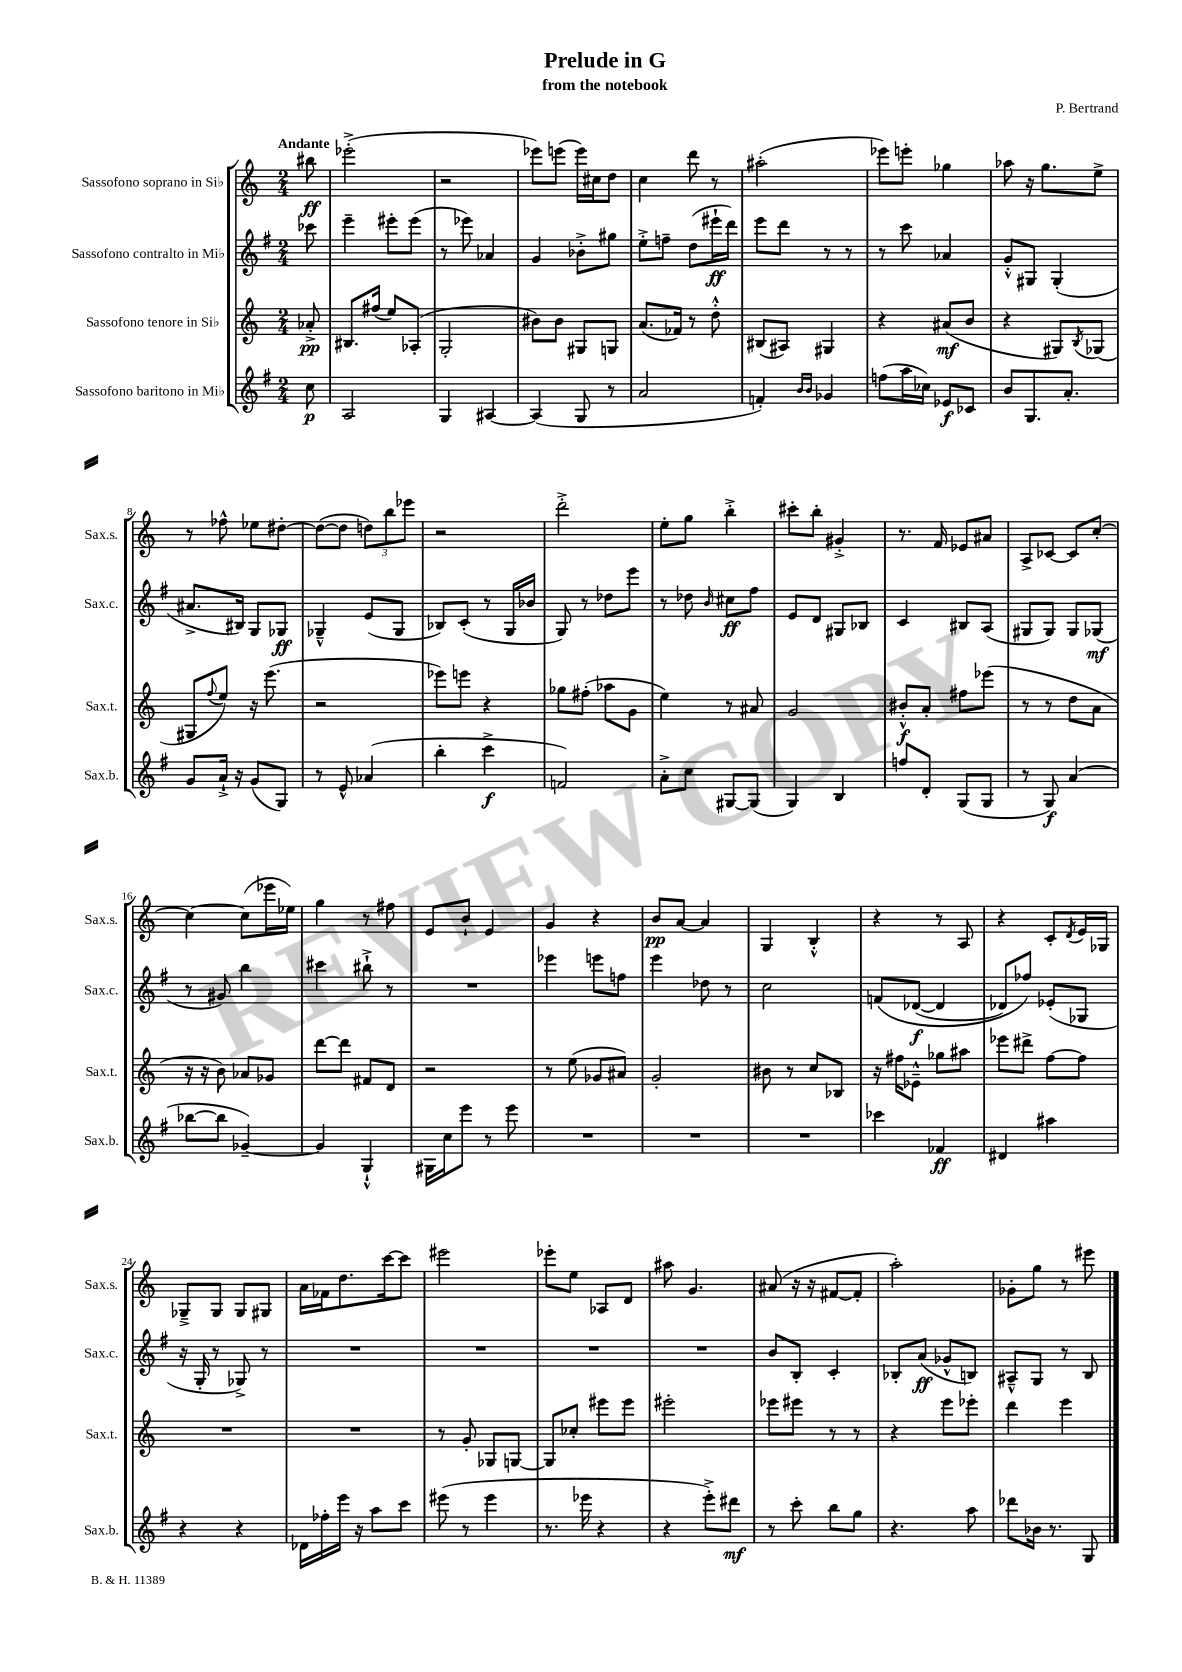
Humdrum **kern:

**kern	**dynam	**kern	**dynam	**kern	**dynam	**kern	**dynam
*part4	*part4	*part3	*part3	*part2	*part2	*part1	*part1
*staff4	*staff4	*staff3	*staff3	*staff2	*staff2	*staff1	*staff1
*I"Sassofono baritono in Mi♭	*	*I"Sassofono tenore in Si♭	*	*I"Sassofono contralto in Mi♭	*	*I"Sassofono soprano in Si♭	*
*I'Sax.b.	*	*I'Sax.t.	*	*I'Sax.c.	*	*I'Sax.s.	*
*clefG2	*	*clefG2	*	*clefG2	*	*clefG2	*
*k[f#]	*	*k[]	*	*k[f#]	*	*k[]	*
*M2/4	*	*M2/4	*	*M2/4	*	*M2/4	*
=	=	=	=	=	=	=	=
!	!	!	!	!	!	!LO:TX:a:B:t=Andante	!
8cc\	p	8a-X'^/	pp	8ccc-X\	.	8bb#X\	ff
=1	=1	=1	=1	=1	=1	=1	=1
2A/	.	8.B#X/L	.	4eee~\	.	(2eee-X'^\	.
.	.	(16ff#X/Jk	.	.	.	.	.
.	.	8ee/L)	.	8eee#X'\L	.	.	.
.	.	(8A-X'/J	.	(8eee#\J	.	.	.
=2	=2	=2	=2	=2	=2	=2	=2
4G/	.	2G'/	.	8r	.	2r	.
.	.	.	.	8eee-X\)	.	.	.
[4A#X/	.	.	.	4a-X/	.	.	.
=3	=3	=3	=3	=3	=3	=3	=3
(4A#/]	.	8b#X\L)	.	4g/	.	8eee-X\L)	.
.	.	8b#\J	.	.	.	(8eeen\J	.
8G/	.	8G#X/L	.	8b-X'^\L	.	16eee\LL)	.
.	.	.	.	.	.	16cc#X\J	.
8r	.	8Gn/J	.	8gg#X\J	.	8dd\J	.
=4	=4	=4	=4	=4	=4	=4	=4
2a/	.	(8.a/L	.	8ee'^\L	.	4cc\	.
.	.	.	.	8ffn~\J	.	.	.
.	.	16f-X/Jk)	.	.	.	.	.
.	.	8r	.	(8dd\L	.	8ddd\	.
.	.	8dd'^^\	.	16eee#X`\L	ff	8r	.
.	.	.	.	16ddd\JJ)	.	.	.
=5	=5	=5	=5	=5	=5	=5	=5
4fn'/)	.	(8B#X/L	.	8eee\L	.	(2aa#X'\	.
.	.	8A#X/J)	.	8ddd\J	.	.	.
16qqb/LL	.	.	.	.	.	.	.
16qqb/JJ	.	.	.	.	.	.	.
4g-X/	.	4G#X/	.	8r	.	.	.
.	.	.	.	8r	.	.	.
=6	=6	=6	=6	=6	=6	=6	=6
(8ffn\L	.	4r	.	8r	.	8eee-X\L)	.
16aa\L	.	.	.	8ccc\	.	8eeen'\J	.
16cc-X\JJ)	.	.	.	.	.	.	.
8e-X/L	f	(8a#X/L	mf	4a-X/	.	4gg-X\	.
8c-X/J	.	8b/J	.	.	.	.	.
=7	=7	=7	=7	=7	=7	=7	=7
8b/L	.	4r	.	8g'^^/L	.	8aa-X\	.
8.G/	.	.	.	8G#X/J	.	16r	.
.	.	.	.	.	.	8.gg\L	.
.	.	8G#X/L)	.	(4G#'/	.	.	.
8.a'/J	.	.	.	.	.	.	.
.	.	8qB/	.	.	.	.	.
.	.	(8G-X/J	.	.	.	8ee^\J	.
!!LO:LB:g=z
=8	=8	=8	=8	=8	=8	=8	=8
8g/L	.	8G#X/L	.	8.a#X^/L	.	8r	.
.	.	8qqff/	.	.	.	.	.
16a`^/Jk	.	8ee/J)	.	.	.	8ff-X^^\	.
16r	.	.	.	16B#X/Jk)	.	.	.
(8g/L	.	16r	.	8G/L	.	8ee-X\L	.
.	.	(8.eee\	.	.	.	.	.
8G/J)	.	.	.	8G-X/J	ff	[8dd#X'\J	.
=9	=9	=9	=9	=9	=9	=9	=9
8r	.	2r	.	4G-X~^^/	.	(8dd#\L_	.
8e^^/	.	.	.	.	.	8dd#\J]	.
(4a-X/	.	.	.	(8e/L	.	12ddn\L)	.
.	.	.	.	.	.	12bb\	.
.	.	.	.	8G-/J	.	.	.
.	.	.	.	.	.	12eee-X\J	.
=10	=10	=10	=10	=10	=10	=10	=10
4bb'\	.	8eee-X\L)	.	8B-X/L)	.	2r	.
.	.	8eeen\J	.	(8c'/J	.	.	.
4ccc^\	f	4r	.	8r	.	.	.
.	.	.	.	16G/LL	.	.	.
.	.	.	.	16b-X/JJ	.	.	.
=11	=11	=11	=11	=11	=11	=11	=11
2fn/)	.	8gg-X\L	.	8G/)	.	2ddd'^\	.
.	.	(8ff#X'\J	.	8r	.	.	.
.	.	8aa-X\L	.	8dd-X\L	.	.	.
.	.	8g\J	.	8eee\J	.	.	.
=12	=12	=12	=12	=12	=12	=12	=12
8a'^\L	.	4ee\)	.	8r	.	8ee'\L	.
8cc\J	.	.	.	8dd-X\	.	8gg\J	.
.	.	.	.	16qqb/	.	.	.
[8G#X/L	.	8r	.	8cc#X\L	ff	4bb'^\	.
(8G#/J]	.	8a#X/	.	8ff#\J	.	.	.
=13	=13	=13	=13	=13	=13	=13	=13
4G/)	.	2g/	.	8e/L	.	8ccc#X'\L	.
.	.	.	.	8d/J	.	8bb'\J	.
4B/	.	.	.	8G#X/L	.	4g#X'^/	.
.	.	.	.	8B-X/J	.	.	.
=14	=14	=14	=14	=14	=14	=14	=14
8ffn/L	.	8b#X'^^/L	f	4c/	.	8.r	.
8d'/J	.	8a'/J	.	.	.	.	.
.	.	.	.	.	.	16f/	.
(8G/L	.	8ff#X\L	.	8B#X/L	.	8e-X/L	.
8G/J	.	(8eee-X\J	.	(8A/J	.	8a#X/J	.
=15	=15	=15	=15	=15	=15	=15	=15
8r	.	8r	.	8G#X/L	.	8A^/L	.
8G/)	f	8r	.	8G#/J)	.	[8c-X/J	.
(4a/	.	8dd\L	.	8G#/L	.	8c-/L]	.
.	.	8a\J	.	(8G-X/J	mf	[8cc'/J	.
!!LO:LB:g=z
=16	=16	=16	=16	=16	=16	=16	=16
[8bb-X\L	.	16r	.	8r	.	4cc\_	.
.	.	16r	.	.	.	.	.
8bb-\J]	.	8b\)	.	8g#X/)	.	.	.
[4g-X~/)	.	8a-X/L	.	4bb\	.	(8cc\L]	.
.	.	8g-X/J	.	.	.	16eee-X\L	.
.	.	.	.	.	.	16ee-X\JJ)	.
=17	=17	=17	=17	=17	=17	=17	=17
4g-/]	.	[8ddd\L	.	4ccc#X\	.	4gg\	.
.	.	8ddd\J]	.	.	.	.	.
4G`^^/	.	8f#X/L	.	8bb#X`^\	.	8r	.
.	.	8d/J	.	8r	.	8ff#X\	.
=18	=18	=18	=18	=18	=18	=18	=18
16G#X\LL	.	2r	.	2r	.	8e/L	.
16cc\J	.	.	.	.	.	.	.
8eee\J	.	.	.	.	.	8b`/J	.
8r	.	.	.	.	.	4e/	.
8eee\	.	.	.	.	.	.	.
=19	=19	=19	=19	=19	=19	=19	=19
2r	.	8r	.	4eee-X\	.	4g/	.
.	.	(8ee\	.	.	.	.	.
.	.	8g-X/L	.	8eeen\L	.	4r	.
.	.	8a#X/J)	.	8ffn\J	.	.	.
=20	=20	=20	=20	=20	=20	=20	=20
2r	.	2g'/	.	4eee\	.	8b/L	pp
.	.	.	.	.	.	[8a/J	.
.	.	.	.	8dd-X\	.	4a/]	.
.	.	.	.	8r	.	.	.
=21	=21	=21	=21	=21	=21	=21	=21
2r	.	8b#X\	.	2cc\	.	4G/	.
.	.	8r	.	.	.	.	.
.	.	8cc/L	.	.	.	4B'^^/	.
.	.	8B-X/J	.	.	.	.	.
=22	=22	=22	=22	=22	=22	=22	=22
4ccc-X\	.	16r	.	(8fn/L	.	4r	.
.	.	16ff#X\KL	.	.	.	.	.
.	.	8e-X~^^\J	.	([8d-X/J	f	.	.
4f-X/	ff	8gg-X\L	.	4d-/]	.	8r	.
.	.	8aa#X\J	.	.	.	8A/	.
=23	=23	=23	=23	=23	=23	=23	=23
4d#X/	.	8eee-X\L	.	8d-X/L)	.	4r	.
.	.	8ddd#X^\J	.	8ff-X/J)	.	.	.
4aa#X\	.	[8ff\L	.	(8e-X'/L	.	8c'/L	.
.	.	.	.	.	.	8qd/	.
.	.	8ff\J]	.	8G-X/J	.	16e/L	.
.	.	.	.	.	.	16G-X/JJ	.
!!LO:LB:g=z
=24	=24	=24	=24	=24	=24	=24	=24
4r	.	2r	.	16r	.	8G-X~^/L	.
.	.	.	.	16G'/	.	.	.
.	.	.	.	8r	.	8G-/J	.
4r	.	.	.	8G-X^/)	.	8G-/L	.
.	.	.	.	8r	.	8G#X/J	.
=25	=25	=25	=25	=25	=25	=25	=25
16d-X\LL	.	2r	.	2r	.	16a\LL	.
16ff-X'\	.	.	.	.	.	16f-X\J	.
16eee\JJ	.	.	.	.	.	8.dd\	.
16r	.	.	.	.	.	.	.
8aa\L	.	.	.	.	.	.	.
.	.	.	.	.	.	[16ccc\k	.
8ccc\J	.	.	.	.	.	8ccc\J]	.
=26	=26	=26	=26	=26	=26	=26	=26
(8eee#X\	.	8r	.	2r	.	2eee#X\	.
8r	.	8g'/	.	.	.	.	.
4eee#\	.	8G-X/L	.	.	.	.	.
.	.	[8Gn/J	.	.	.	.	.
=27	=27	=27	=27	=27	=27	=27	=27
8.r	.	8G/L]	.	2r	.	8eee-X'\L	.
.	.	8cc-X'/J	.	.	.	8ee\J	.
16eee-X\	.	.	.	.	.	.	.
4r	.	8eee#X\L	.	.	.	8A-X/L	.
.	.	8eee#\J	.	.	.	8d/J	.
=28	=28	=28	=28	=28	=28	=28	=28
4r	.	2eee#X'\	.	2r	.	8aa#X\	.
.	.	.	.	.	.	4.g/	.
8eee'^\L)	.	.	.	.	.	.	.
8ddd#X\J	mf	.	.	.	.	.	.
=29	=29	=29	=29	=29	=29	=29	=29
8r	.	8eee-X\L	.	8b/L	.	(8a#X/	.
8ccc'\	.	8eee#X\J	.	8B'/J	.	16r	.
.	.	.	.	.	.	16r	.
8bb\L	.	8r	.	4c'/	.	[8f#X/L	.
8gg\J	.	8r	.	.	.	8f#'/J]	.
=30	=30	=30	=30	=30	=30	=30	=30
4.r	.	4r	.	8B-X'/L	.	2aa'\)	.
.	.	.	.	(8a/J	ff	.	.
.	.	8eee\L	.	8g-X^^/L	.	.	.
8aa\	.	8eee-X'\J	.	8Bn/J)	.	.	.
=31	=31	=31	=31	=31	=31	=31	=31
8ddd-X\L	.	4ddd\	.	8A#X~^^/L	.	8g-X'\L	.
16b-X\Jk	.	.	.	8G/J	.	8gg\J	.
8.r	.	.	.	.	.	.	.
.	.	4eee\	.	8r	.	8r	.
8G/	.	.	.	8B/	.	8eee#X\	.
==	==	==	==	==	==	==	==
*-	*-	*-	*-	*-	*-	*-	*-
